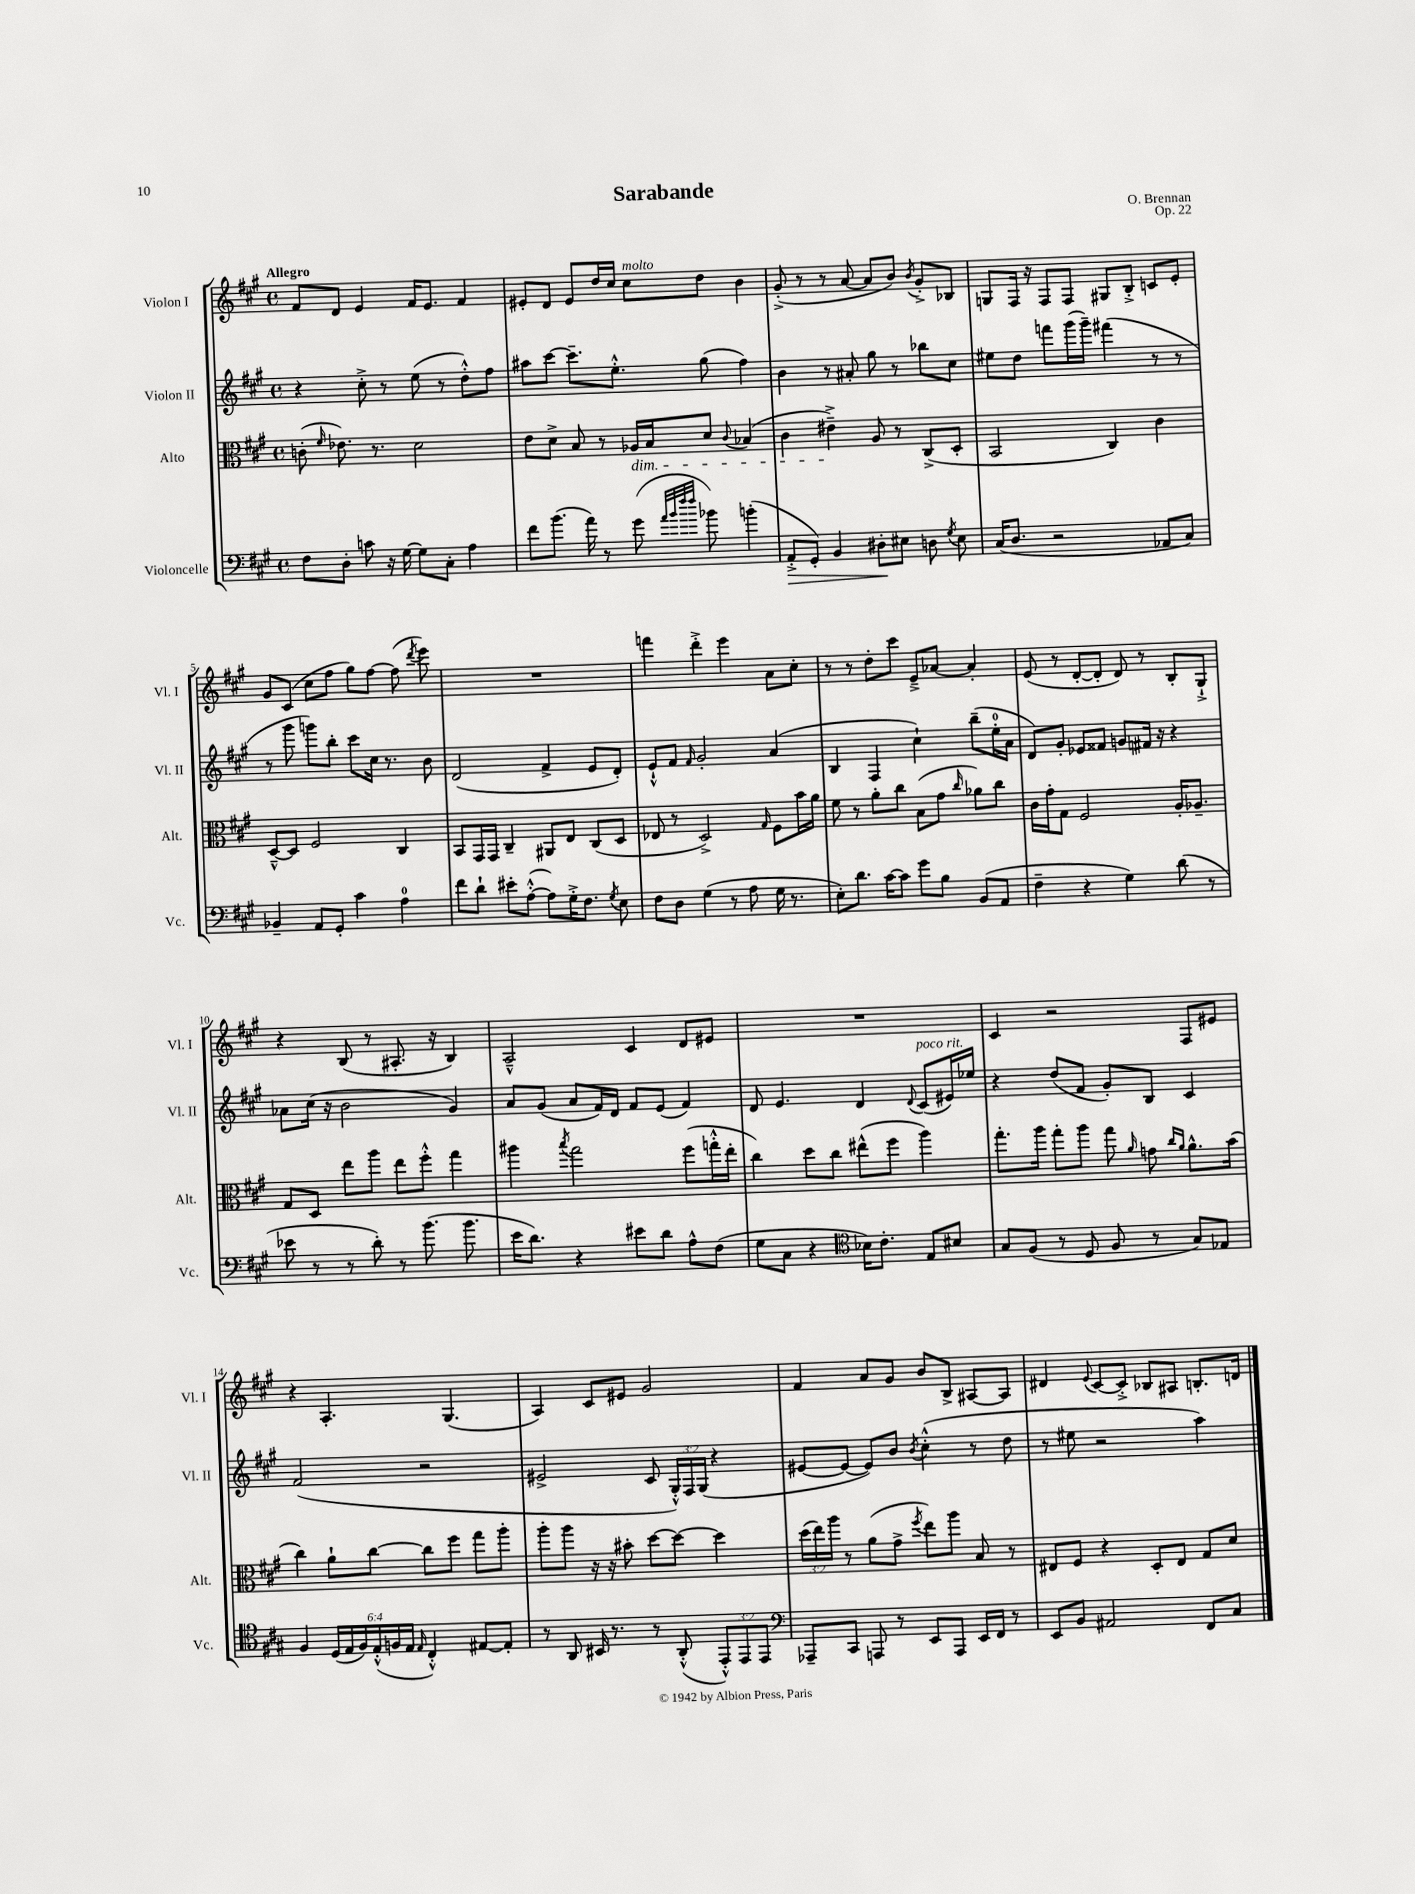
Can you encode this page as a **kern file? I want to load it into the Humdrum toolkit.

**kern	**kern	**kern	**kern
*staff4	*staff3	*staff2	*staff1
*clefF4	*clefC3	*clefG2	*clefG2
*k[f#c#g#]	*k[f#c#g#]	*k[f#c#g#]	*k[f#c#g#]
*M4/4	*M4/4	*M4/4	*M4/4
*met(c)	*met(c)	*met(c)	*met(c)
8F#\L	(8c'\	4r	8f#/L
.	16qqf#/	.	.
8D'\J	8.e-\)	.	8d/J
8c\	.	8cc#'^\	4e/
.	8.r	.	.
16r	.	8r	.
[16G#\	.	.	.
8G#\]L	2d\	(8ee\	16f#/LK
.	.	.	8.e/J
8C#'\J	.	8r	.
4A\	.	8dd'^^\L)	4f#/
.	.	8ff#\J	.
=	=	=	=
8f#\L	8e\L	8aa#\L	8e#'/L
(8.b\J	8d^\J	[8ccc#\J	8d/J
.	8B/	8.ccc#~\]L	8e#/L
16a\)	.	.	.
8r	8r	.	16dd/L
.	.	8.ee'^^\J	16cc#/JJ
(8g#\	16A-/LL	.	8cc#\L
.	16B/J	.	.
32qqa/LLL	.	.	.
32qqb/	.	.	.
32qqff#/	.	.	.
32qqff#/JJJ	.	.	.
8b-\)	8d/J	(8gg#\	8dd\J
.	8qqc#/	.	.
(4b'\	(4B-/	4ff#\)	4b\
=	=	=	=
8AA'^/L	4c#\	4b\	(8g#'^/
8GG#'/J)	.	.	8r
4BB/	4e#~^\)	8r	8r
.	.	8a#'/	[8a/
8D#'\L	8A/	8gg#\	8a/]L
8E#\J	8r	8r	8b/J)
.	.	.	8qb/
8D\	(8C#^/L	8bb-\L	8g#'^/L
8qG#/	.	.	.
8E#\	8D'/J	8cc#\J	8B-/J
=	=	=	=
(16C#/LK	2BB/	8ee#\L	8G/L
8.D/J	.	.	.
.	.	8dd\J	16F#/Jk
.	.	.	16r
2r	.	8fff\L	8F#/L
.	.	(16ggg#\L	8F#/J
.	.	16ggg#~\JJ)	.
.	4C#/)	(4fff#\	8G#/L
.	.	.	8B'^/J
8AA-/L	4c#\	8r	8c/L
8C#/J)	.	8r	8e'/J
=	=	=	=
4BB-~/	[8D~^^/L	8r	8g#/L
.	8D/]J	8ggg#\	(8c#/J
8AA/L	2F#/	8ggg\L)	8cc#\L
8GG#'/J	.	8bb'\J	8ff#\J
4c#\	.	8ccc#\L	8gg#\L)
.	.	16cc#\Jk	[8ff#\J
.	.	8.r	.
4A\	4C#/	.	(8ff#\]
.	.	.	8qddd/
.	.	8b\	8eee\)
=	=	=	=
8f#\L	8BB/L	(2d/	1r
8d`\J	16GG#/L	.	.
.	16GG#/JJ	.	.
8e#'\L	4C#~/	.	.
([8A'^^\J	.	.	.
8A\]L)	8AA#/L	4f#^/	.
16G#'^\K	8E/J	.	.
8.F#\J	.	.	.
.	(8C#/L	8e/L	.
8qG#/	.	.	.
8E\	8D/J	8d'/J)	.
=	=	=	=
8F#\L	8E-/	8e`^^/L	4fff\
8D\J	8r	8f#/J	.
.	.	16qqf#/	.
(4G#\	2D^/)	2g#'/	4ddd'^\
8r	.	.	4eee\
8A\	.	.	.
.	16qqG#/	.	.
16G#\	8F#\L	(4a/	8a\L
8.r	.	.	.
.	16b\L	.	8cc#'\J
.	16a\JJ	.	.
=	=	=	=
8E'\L)	8f#\	4B/	8r
8.d\J	8r	.	8r
.	8a'\L	4F#/	8dd'\L
[16c#\LK	.	.	.
8c#\]J	8cc#\J	.	8ccc#\J
8g#\L	(8B\L	4cc#`\)	8e~^/L
8B\J	8g#\J	.	[8a-/J
.	16qqcc#/	.	.
(8BB/L	8a-\L)	(8bb~\L	4a-'/]
8AA/J	8cc#\J	16ee'\L	.
.	.	16a\JJ	.
=	=	=	=
4F#~\	16c#\LL	8d/L)	(8e/
.	16g#'\J	.	.
.	8G#\J	8g#'/J	8r
4r	2F#/	8e-/L	[8d'/L
.	.	8f##/J	8d'/]J
4G#\)	.	8g/L	8d/)
.	.	16f#/Jk	8r
.	.	16r	.
(8d\	16A'/LK	4r	8B'/L
.	8.A-~/J	.	.
8r	.	.	8G#`^/J
=	=	=	=
8e-\	8G#/L	8a-\L	4r
8r	8D/J	(16cc#\Jk	.
.	.	16r	.
8r	8ee\L	2b\	(8B/
8d'\)	8aa\J	.	8r
8r	8ee\L	.	8.A#'/
(8.b\	8ff#'^^\J	.	.
.	.	.	16r
.	4gg#\	4g#/)	4B/)
8.b\	.	.	.
=	=	=	=
16e\LK	4aa#\	8a/L	2A~^^/
8.d\J)	.	.	.
.	.	(8g#/J	.
.	8qbb/	.	.
4r	2gg#\	8a/L	.
.	.	16f#/L)	.
.	.	16d/JJ	.
8e#\L	.	8f#/L	4c#/
8d\J	.	(8e/J	.
8A^^\L	(8ff#\L	4f#/)	8d/L
(8F#\J	16gg'^^\L	.	8e#/J
.	16ee'\JJ	.	.
=	=	=	=
8G#\L	4cc#\)	8d/	1r
8C#\J	.	4.e/	.
4r	8dd\L	.	.
.	8cc#\J	.	.
*clefC4	*	*	*
16B-\LK)	(8ee#^^\L	4d/	.
8.c#'\J	.	.	.
.	8ff#\J	.	.
.	.	8qqd/	.
8E/L	4aa\)	(8c#/L	.
8B#/J	.	16e#/L)	.
.	.	16ee-/JJ	.
=	=	=	=
8G#/L	8.gg#'\L	4r	4c#/
(8F#/J	.	.	.
.	16aa\Jk	.	.
8r	8gg#'\L	(8dd/L	2r
8D/	8aa\J	8f#/J	.
8F#/	8gg#\	8g#'/L)	.
.	16qqa/	.	.
8r	8g\	8B/J	.
.	16qqcc#/LL	.	.
.	16qqa/JJ	.	.
8G#/L)	8.a^^\L	4c#/	8F#/L
8E-/J	.	.	8e#/J
.	(16b\Jk	.	.
=	=	=	=
4F#/	4cc#\)	(2f#/	4r
(24D/LL	8a`\L	.	4.A'/
24E/	.	.	.
24F#/)	.	.	.
(24E'^^/	[8cc#\J	.	.
24F/	.	.	.
24E/JJ	.	.	.
16qqE/	.	.	.
4C#'^^/)	8cc#\]L	2r	.
.	8ff#\J	.	(4.G#/
[8E#/L	8gg#\L	.	.
8E#'/]J	8aa'\J	.	.
=	=	=	=
8r	8aa'\L	2e#^/	4A/)
8AA/	8aa\J	.	.
16BB#/	16r	.	8c#/L
8.r	16r	.	.
.	8b#'\	.	8e#/J
8r	[8dd\L	8c#/	2g#/
(8AA'^^/	8dd\_J	24G#'^^/LL)	.
.	.	24F#/	.
.	.	(24G#/JJ	.
12EE'^^/L)	4dd\]	4r	.
12EE/	.	.	.
12EE/J	.	.	.
=	=	=	=
*clefF4	*	*	*
8AAA-~/L	(24dd\LL	[8e#/L	4f#/
.	24ee\)	.	.
.	24aa\JJ	.	.
8CC#/J	8r	8e#/_J	.
8AAA/	(8a\L	8e#/]L)	8a/L
8r	8g#^\J	8b/J	8g#/J
.	8qff#/	8qb/	.
8EE/L	8ee\L)	(4cc#'^^\	8b/L
8AAA/J	8aa\J	.	8B^/J
16EE/LL	8B/	8r	[8A#/L
16FF#/JJ	.	.	.
8r	8r	8dd\	8A#/]J
=	=	=	=
8EE/L	8E#/L	8r	4d#/
8BB/J	8F#/J	8ee#\	.
.	.	.	8qqe/
2AA#/	4r	2r	[8c#/L
.	.	.	8c#'^/]J
.	8D'/L	.	8B-/L
.	8E#/J	.	8A#/J
8FF#/L	8G#/L	4aa\)	8.B'/L
8C#/J	8d/J	.	.
.	.	.	16d/Jk
==	==	==	==
*-	*-	*-	*-
